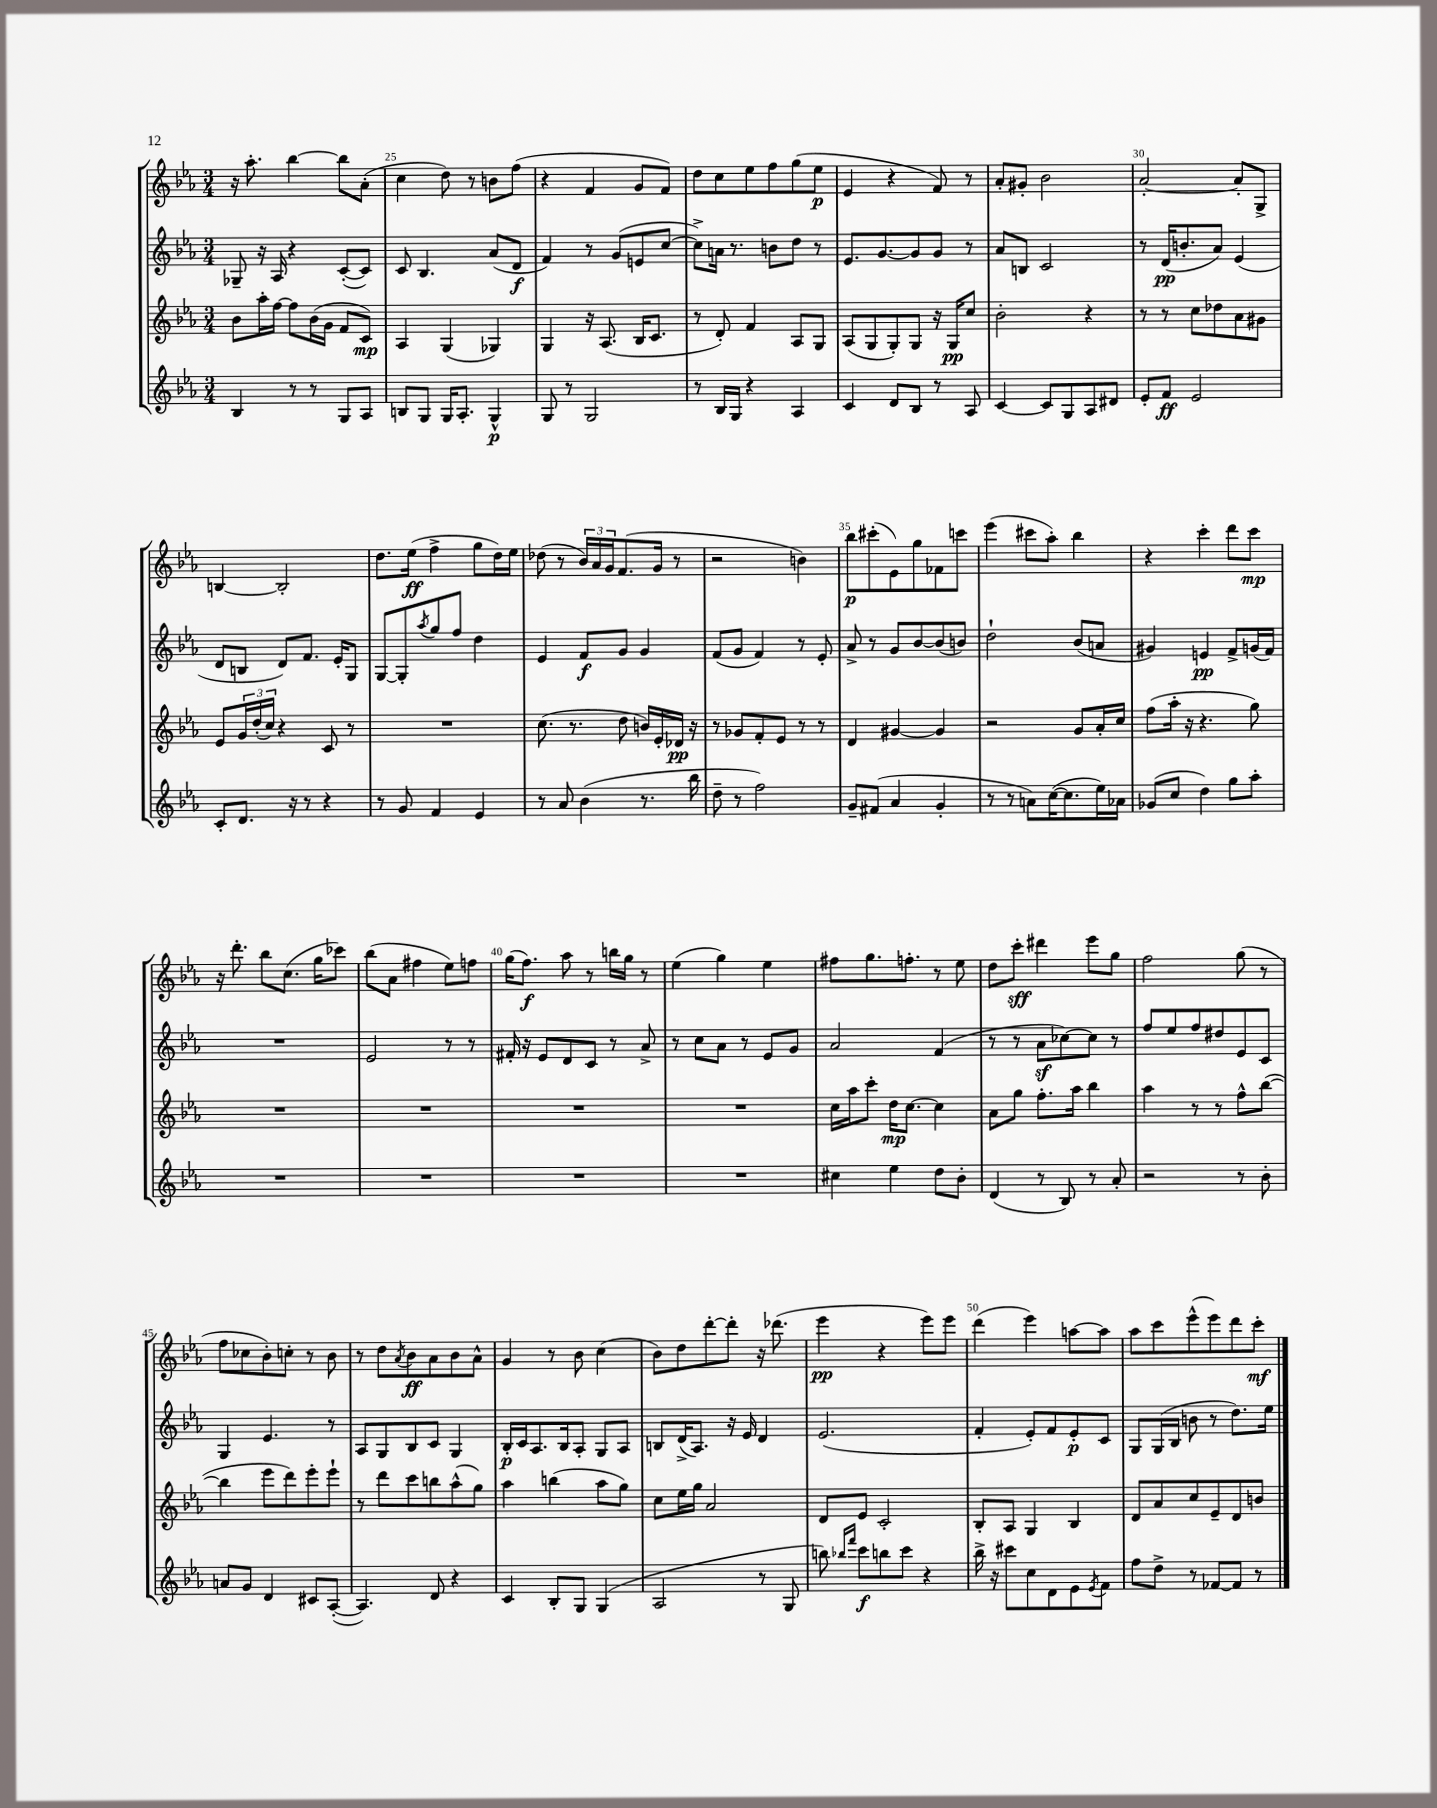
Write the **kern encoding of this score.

**kern	**kern	**kern	**kern
*staff4	*staff3	*staff2	*staff1
*clefG2	*clefG2	*clefG2	*clefG2
*k[b-e-a-]	*k[b-e-a-]	*k[b-e-a-]	*k[b-e-a-]
*M3/4	*M3/4	*M3/4	*M3/4
4B-	8b-	8G-~	16r
.	.	.	8.aa-'
.	16aa-'	16r	.
.	[16ff	16A-	.
8r	8ff]	4r	[4bb-
8r	(16b-	.	.
.	16g	.	.
8G	8f	([8c'	8bb-]
8A-	8c)	8c])	(8a-'
=	=	=	=
8B	4A-	8c	4cc
8G	.	4.B-	.
16G	(4G	.	8dd)
8.A-'	.	.	.
.	.	.	8r
4G^^	4G-)	(8a-	8b
.	.	8d	(8ff
=	=	=	=
8G	4G	4f)	4r
8r	.	.	.
2G	16r	8r	4f
.	(8.A-	.	.
.	.	(8g	.
.	16B-	8e	8g
.	8.c	.	.
.	.	[8cc	8f)
=	=	=	=
8r	8r	8cc^])	8dd
16B-	8d')	16a	8cc
16G	.	8.r	.
4r	4f	.	8ee-
.	.	8b	8ff
4A-	8A-	8dd	(8gg
.	8G	8r	8ee-
=	=	=	=
4c	(8A-	8.e-	4e-
.	8G	.	.
.	.	[8.g	.
8d	8G')	.	4r
8B-	8G	8g]	.
8r	16r	8g	8f)
.	16G	.	.
8A-	8cc	8r	8r
=	=	=	=
[4c	2b-'	8a-	8a-'
.	.	8B	8g#'
8c]	.	2c	2b-
8G	.	.	.
8A-	4r	.	.
8d#	.	.	.
=	=	=	=
8e-'	8r	8r	[2a-'
8f	8r	(16d	.
.	.	8.b'	.
2e-	8cc	.	.
.	8dd-	8a-)	.
.	8a-	(4e-	8a-']
.	8g#	.	8G^
=	=	=	=
8c'	8e-	8d	[4B
8.d	24g	8B	.
.	(24dd'	.	.
.	24cc)	.	.
.	4r	8d)	2B']
16r	.	.	.
8r	.	8.f	.
4r	8c	.	.
.	.	16e-'	.
.	8r	8G	.
=	=	=	=
8r	2.r	[8G	8.dd
8g	.	8G']	.
.	.	.	(16ee-
.	.	8qaa-	.
4f	.	8gg	4ff^
.	.	8ff	.
4e-	.	4dd	8gg
.	.	.	16dd)
.	.	.	16ee-
=	=	=	=
8r	(8.cc	4e-	(8dd-
8a-	.	.	8r
.	8.r	.	.
(4b-	.	8f	24b-)
.	.	.	24a-
.	.	.	24g
.	8dd	8g	(8.f
8.r	16b)	4g	.
.	16e-'	.	16g
.	16d-	.	8r
16bb-	16r	.	.
=	=	=	=
8dd~	8r	(8f	2r
8r	8g-	8g	.
2ff)	8f'	4f)	.
.	8e-	.	.
.	8r	8r	4b)
.	8r	8e-'	.
=	=	=	=
8g~	4d	8a-^	8bb-
(8f#	.	8r	(8ccc#'
4a-	[4g#	8g	8e-)
.	.	[8b-	8gg
4g'	4g#]	(8b-]	8f-
.	.	8b)	8ccc
=	=	=	=
8r	2r	2dd`	(4eee-
8r	.	.	.
8a)	.	.	8ccc#
([16cc	.	.	8aa-')
8.cc]	.	.	.
.	8g	(8b-	4bb-
16ee-)	16a-'	8a	.
16a-	16cc	.	.
=	=	=	=
(8g-	(8ff	4g#)	4r
8cc	16aa-'	.	.
.	16r	.	.
4dd)	4.r	4e	4ccc'
8gg	.	8f^	8ddd
8aa-'	8gg)	(16g	8ccc
.	.	16f)	.
=	=	=	=
2.r	2.r	2.r	16r
.	.	.	8.ddd'
.	.	.	8bb-
.	.	.	(8.cc
.	.	.	16gg
.	.	.	8ccc-)
=	=	=	=
2.r	2.r	2e-	(8bb-
.	.	.	8a-
.	.	.	4ff#
.	.	8r	8ee-)
.	.	8r	8ff
=	=	=	=
2.r	2.r	16f#'	(16gg
.	.	16r	8.ff)
.	.	8e-	.
.	.	8d	8aa-
.	.	8c	8r
.	.	8r	16bb
.	.	.	16gg
.	.	8a-^	8r
=	=	=	=
2.r	2.r	8r	(4ee-
.	.	8cc	.
.	.	8a-	4gg)
.	.	8r	.
.	.	8e-	4ee-
.	.	8g	.
=	=	=	=
4cc#	16cc	2a-	8ff#
.	16aa-	.	.
.	8ccc'	.	8.gg
4ee-	16dd	.	.
.	[8.cc	.	8.ff'
8dd	4cc]	(4f	8r
8b-'	.	.	8ee-
=	=	=	=
(4d	8a-	8r	8dd
.	8gg	8r	8ccc'
8r	8.ff'	8a-	4ddd#
8B-)	.	[8cc-)	.
.	16aa-	.	.
8r	4bb-	8cc-]	8eee-
8a-'	.	8r	8gg
=	=	=	=
2r	4aa-	8ff	2ff
.	.	8ee-	.
.	8r	8ff	.
.	8r	8dd#	.
8r	8ff^^	8e-	(8gg
8b-'	([8bb-	8c	8r
=	=	=	=
8a	4bb-]	4G	8ff
8g	.	.	8cc-
4d	8eee-	4.e-	8b-')
.	8ddd)	.	8cc'
8c#	8eee-'	.	8r
([8A-'	8eee-`	8r	8b-
=	=	=	=
4.A-])	8r	8A-	8r
.	8ddd	8G	8dd
.	.	.	8qa-
.	8ccc	8B-	8b-
8d	8bb	8c	8a-
4r	(8aa-^^	4G	8b-
.	8gg)	.	8a-^^
=	=	=	=
4c	4aa-	16B-'	4g
.	.	16c	.
.	.	8.A-	.
8B-'	(4bb	.	8r
.	.	16B-	.
8G	.	8A-'	8b-
(4G	8aa-	8G	(4cc
.	8gg)	8A-	.
=	=	=	=
2A-	8cc	8B	8b-)
.	16ee-	(16d^	8dd
.	16gg	8.A-)	.
.	2a-	.	[8ddd'
.	.	16r	8ddd']
.	.	16e-	.
8r	.	4d	16r
.	.	.	(8.ddd-
8G	.	.	.
=	=	=	=
8bb)	8d	(2.e-	4eee-
16qqbb-	.	.	.
16qqfff	.	.	.
8ccc	8e-	.	.
8bb	2c'	.	4r
8ccc	.	.	.
4r	.	.	8eee-)
.	.	.	8eee-
=	=	=	=
16bb-^	8B-'	4f'	(4ddd
16r	.	.	.
8ccc#	8A-	.	.
8cc	4G	8e-')	4eee-)
8d	.	8f	.
8e-	4B-	8e-'	[8aa
8qe-	.	.	.
8f	.	8c	8aa]
=	=	=	=
8ff	8d	8G	8aa-
8dd^	8a-	(16G	8ccc
.	.	16B-	.
8r	8cc	8b	(8eee-^^
[8f-	8e-~	8r	8eee-)
8f-]	8d	8.dd)	8ddd
8r	8b	.	8ccc'
.	.	16ee-	.
==	==	==	==
*-	*-	*-	*-
